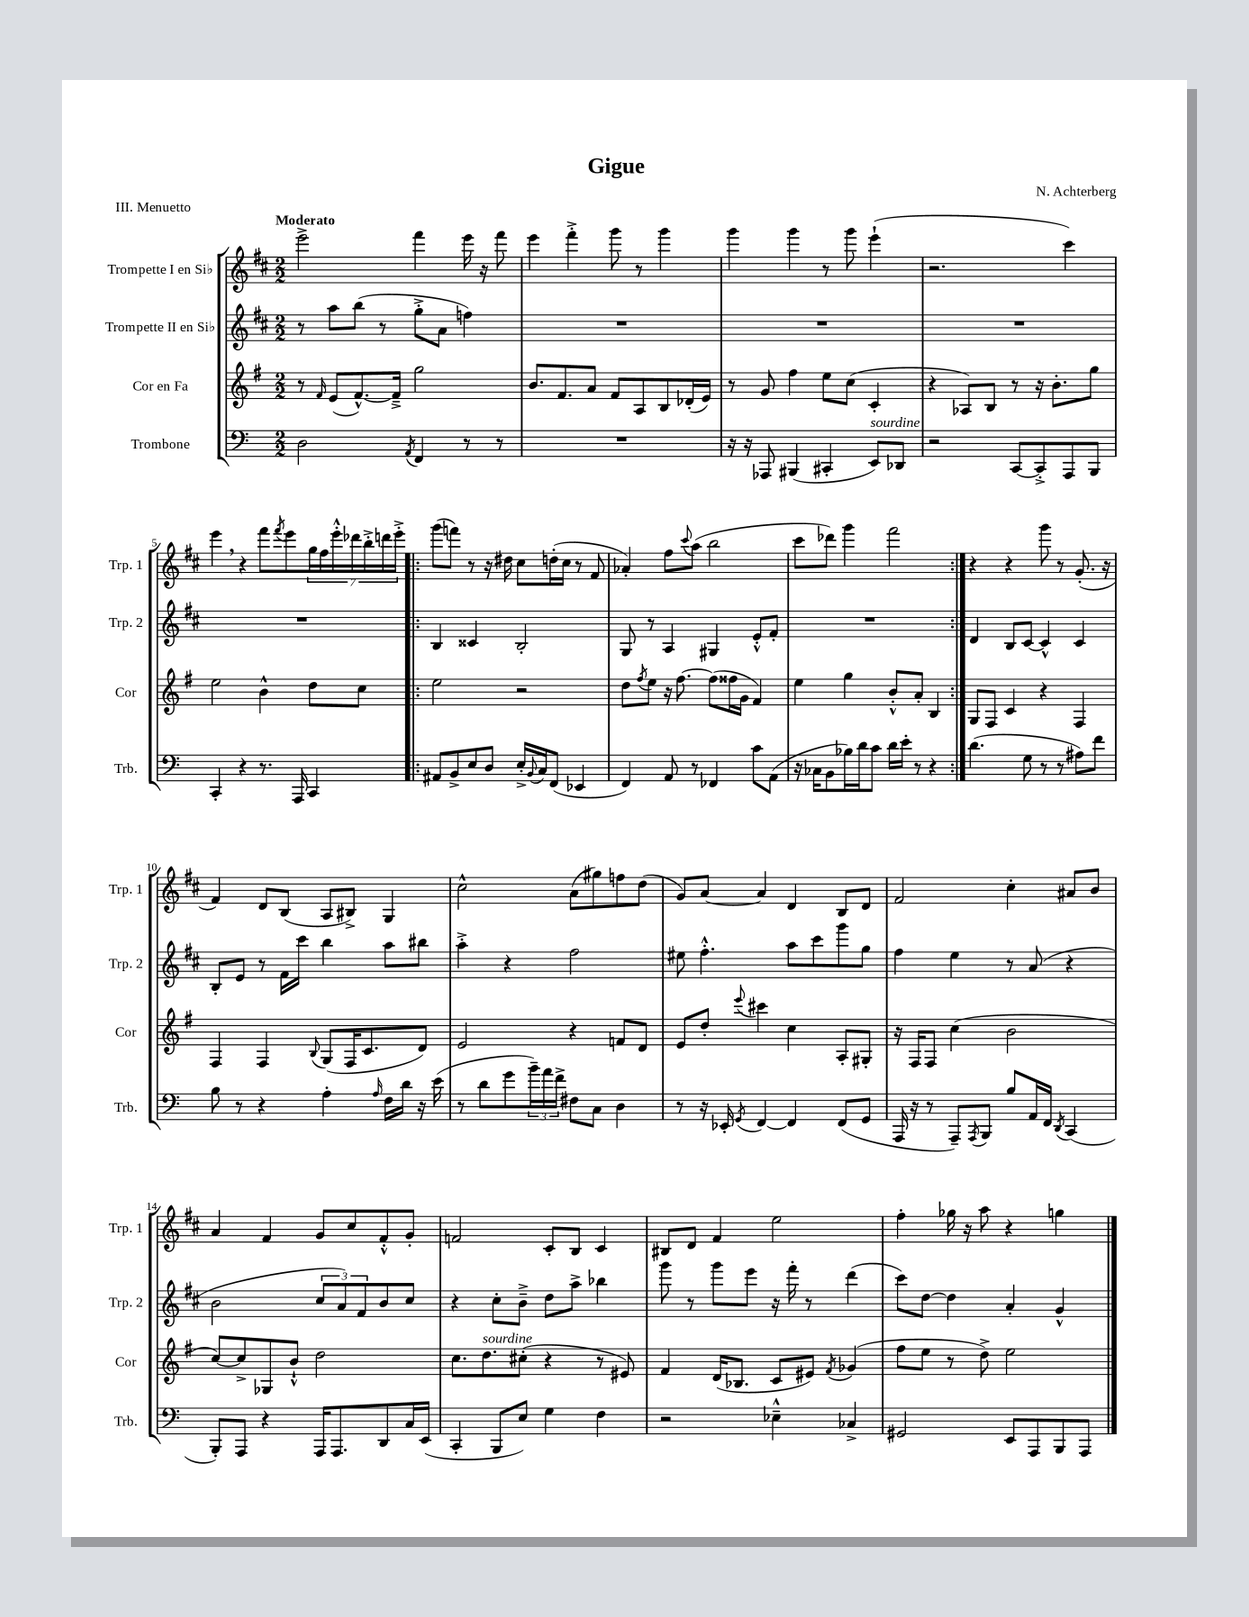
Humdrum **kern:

**kern	**kern	**kern	**kern
*part4	*part3	*part2	*part1
*staff4	*staff3	*staff2	*staff1
*I"Trombone	*I"Cor en Fa	*I"Trompette II en Si♭	*I"Trompette I en Si♭
*I'Trb.	*I'Cor	*I'Trp. 2	*I'Trp. 1
*clefF4	*clefG2	*clefG2	*clefG2
*k[]	*k[f#]	*k[f#c#]	*k[f#c#]
*M2/2	*M2/2	*M2/2	*M2/2
=1	=1	=1	=1
!	!	!	!LO:TX:a:B:t=Moderato
2D\	8r	8r	2eee^\
.	16qqf#/	.	.
.	(8e/L	8aa\L	.
.	[8.f#^^/)	(8bb\J	.
.	.	8r	.
.	16f#~^/Jk]	.	.
8qAA/	.	.	.
4FF/	2gg\	8gg'^\L	4fff#\
.	.	8a\J	.
8r	.	4ffn\)	16eee\
.	.	.	16r
8r	.	.	8fff#\
=2	=2	=2	=2
1r	8.b/L	1r	4eee\
.	8.f#/	.	.
.	.	.	4fff#'^\
.	8a/J	.	.
.	8f#/L	.	8ggg\
.	8A/	.	8r
.	8B/	.	4ggg\
.	(16d-X'/L	.	.
.	16e/JJ)	.	.
=3	=3	=3	=3
16r	8r	1r	4ggg\
16r	.	.	.
8AAA-X/	8g/	.	.
(4BBB#X/	4ff#\	.	4ggg\
4CC#X'/	8ee\L	.	8r
.	(8cc\J	.	8ggg\
!LO:TX:a:i:t=sourdine	!	!	!
8EE/L)	4c'/	.	(4eee`\
8DD-X/J	.	.	.
=4	=4	=4	=4
2r	4r	1r	2.r
.	8A-X/L)	.	.
.	8B/J	.	.
[8CC/L	8r	.	.
8CC'^/]	16r	.	.
.	8.b'\L	.	.
8AAA/	.	.	4ccc#\)
8BBB/J	8gg\J	.	.
!!LO:LB:g=z
=5	=5	=5	=5
4CC'/	2ee\	1r	4eee,\
4r	.	.	4r
8.r	4b^^\	.	8fff#\L
.	.	.	8qfff#/
.	.	.	8eee\
16AAA/	.	.	.
4CC/	8dd\L	.	28gg\L
.	.	.	28ff#\
.	.	.	28eee'^^\
.	.	.	28ddd-X\
.	8cc\J	.	.
.	.	.	28bb'^\
.	.	.	28dddn\
.	.	.	28eee'^\JJ
=6!|:	=6!|:	=6!|:	=6!|:
8AA#X/L	2ee\	4B/	(8ggg\L
8BB^/	.	.	8fffn\J)
8E/	.	4c##X/	8r
8D/J	.	.	16r
.	.	.	16dd#X\
16E'^/LL	2r	2B'/	8cc#\L
8qqBB/	.	.	.
16C/J	.	.	.
(8FF/J	.	.	(16ddn'\L
.	.	.	16cc#\JJ
4EE-X/	.	.	8r
.	.	.	8f#/
=7	=7	=7	=7
4FF/)	8dd\L	8G/	4a-X'/)
.	8qff#/	.	.
.	8ee\J	8r	.
8AA/	16r	4A/	8ff#\L
.	[8.ff#\	.	.
.	.	.	8qqccc#/
8r	.	.	(8aa\J
4FF-X/	(8ff#\L]	4G#X/	2bb\
.	16ff##X\L	.	.
.	16g\JJ	.	.
8c\L	4f#/)	8e'^^/L	.
(8AA\J	.	8f#'/J	.
=8	=8	=8	=8
16r	4ee\	1r	8ccc#\L
16C-X\KL	.	.	.
8BB\	.	.	8ddd-X\J)
16B-X\L)	4gg\	.	4ggg\
16d\J	.	.	.
8c\J	.	.	.
16d\LL	8b'^^/L	.	2fff#\
16e'\JJ	.	.	.
8r	8a'/J	.	.
4r	4B/	.	.
=9:|!	=9:|!	=9:|!	=9:|!
(4.d\	8G/L	4d/	4r
.	8F#/J	.	.
.	4c/	8B/L	4r
8G\	.	[8c#/J	.
8r	4r	4c#^^/]	8ggg\
8r	.	.	8r
8A#X\L)	4F#/	4c#/	(8.g'/
8f\J	.	.	.
.	.	.	16r
!!LO:LB:g=z
=10	=10	=10	=10
8B\	4F#/	8B'/L	4f#/)
8r	.	8e/J	.
4r	4F#/	8r	8d/L
.	.	16f#\LL	(8B/J
.	.	16ccc#\JJ	.
.	8qqB/	.	.
4A'\	(8G/L	4bb\	8A/L
.	16F#/K	.	8B#X^/J)
.	8.c/	.	.
16qqA/	.	.	.
16F\LL	.	8aa\L	4G/
16d\JJ	.	.	.
16r	8d/J)	8bb#X\J	.
(16e\	.	.	.
=11	=11	=11	=11
8r	2e/	4aa'^\	2cc#^^\
8d\L	.	.	.
8g\	.	4r	.
24b~\L)	.	.	.
24a\	.	.	.
24f^\JJ	.	.	.
8F#X\L	4r	2ff#\	(8a\L
8C\J	.	.	8gg#X\)
4D\	8fn/L	.	8ffn\
.	8d/J	.	(8dd\J
=12	=12	=12	=12
8r	8e/L	8ee#X\	8g/L)
16r	8dd'/J	4.ff#'^^\	[8a/J
16EE-X'/	.	.	.
8qGG/	8qqeee/	.	.
[4FF/	4ccc#X\	.	4a/]
4FF/]	4cc\	8aa\L	4d/
.	.	8ccc#\	.
(8FF/L	8A'/L	8ggg\	8B/L
8GG/J	8G#X'/J	8gg\J	8d/J
=13	=13	=13	=13
16AAA/	16r	4ff#\	2f#/
16r	16F#/KL	.	.
8r	8F#/J	.	.
8AAA~/L)	(4cc\	4ee\	.
8qAAA/	.	.	.
8BBB/J	.	.	.
8B/L	2b\	8r	4cc#'\
16AA/L	.	(8a/	.
16FF/JJ	.	.	.
8qDD/	.	.	.
(4CC/	.	4r	8a#X/L
.	.	.	8b/J
!!LO:LB:g=z
=14	=14	=14	=14
8BBB'/L)	[8cc/L)	2b\	4a/
8AAA/J	8cc^/]	.	.
4r	8G-X/	.	4f#/
.	8b`^^/J	.	.
16AAA/KL	2dd\	12cc#/L	8g/L
8.AAA/	.	.	.
.	.	12a/)	.
.	.	.	8cc#/
.	.	12f#/	.
8DD/	.	8b/	8f#'^^/
16C/L	.	8cc#/J	8g'/J
(16EE/JJ	.	.	.
=15	=15	=15	=15
4CC'/	8.cc\L	4r	2fn/
!	!LO:TX:a:i:t=sourdine	!	!
.	8.dd\	.	.
8BBB/L	.	8cc#'\L	.
8E/J)	(8cc#X'\J	8b~^\J	.
4G\	4r	8dd\L	8c#'/L
.	.	8aa^\J	8B/J
4F\	8r	4bb-X\	4c#/
.	8e#X/)	.	.
=16	=16	=16	=16
2r	4f#/	8ggg\	8B#X/L
.	.	8r	8d/J
.	(16d/KL	8ggg\L	4f#/
.	8.B-X/J	.	.
.	.	8eee\J	.
4E-X~^^\	8c/L	16r	2ee\
.	.	16fff#'\	.
.	8e#X/J)	8r	.
.	8qf#/	.	.
4C-X^/	(4g-X/	(4ddd\	.
=17	=17	=17	=17
2GG#X/	8ff#\L	8ccc#\L)	4ff#'\
.	8ee\J	[8dd\J	.
.	8r	4dd\]	16gg-X\
.	.	.	16r
.	8dd^\)	.	8aa\
8EE/L	2ee\	4a'/	4r
8AAA/	.	.	.
8BBB/	.	4g^^/	4ggn\
8AAA/J	.	.	.
==	==	==	==
*-	*-	*-	*-
